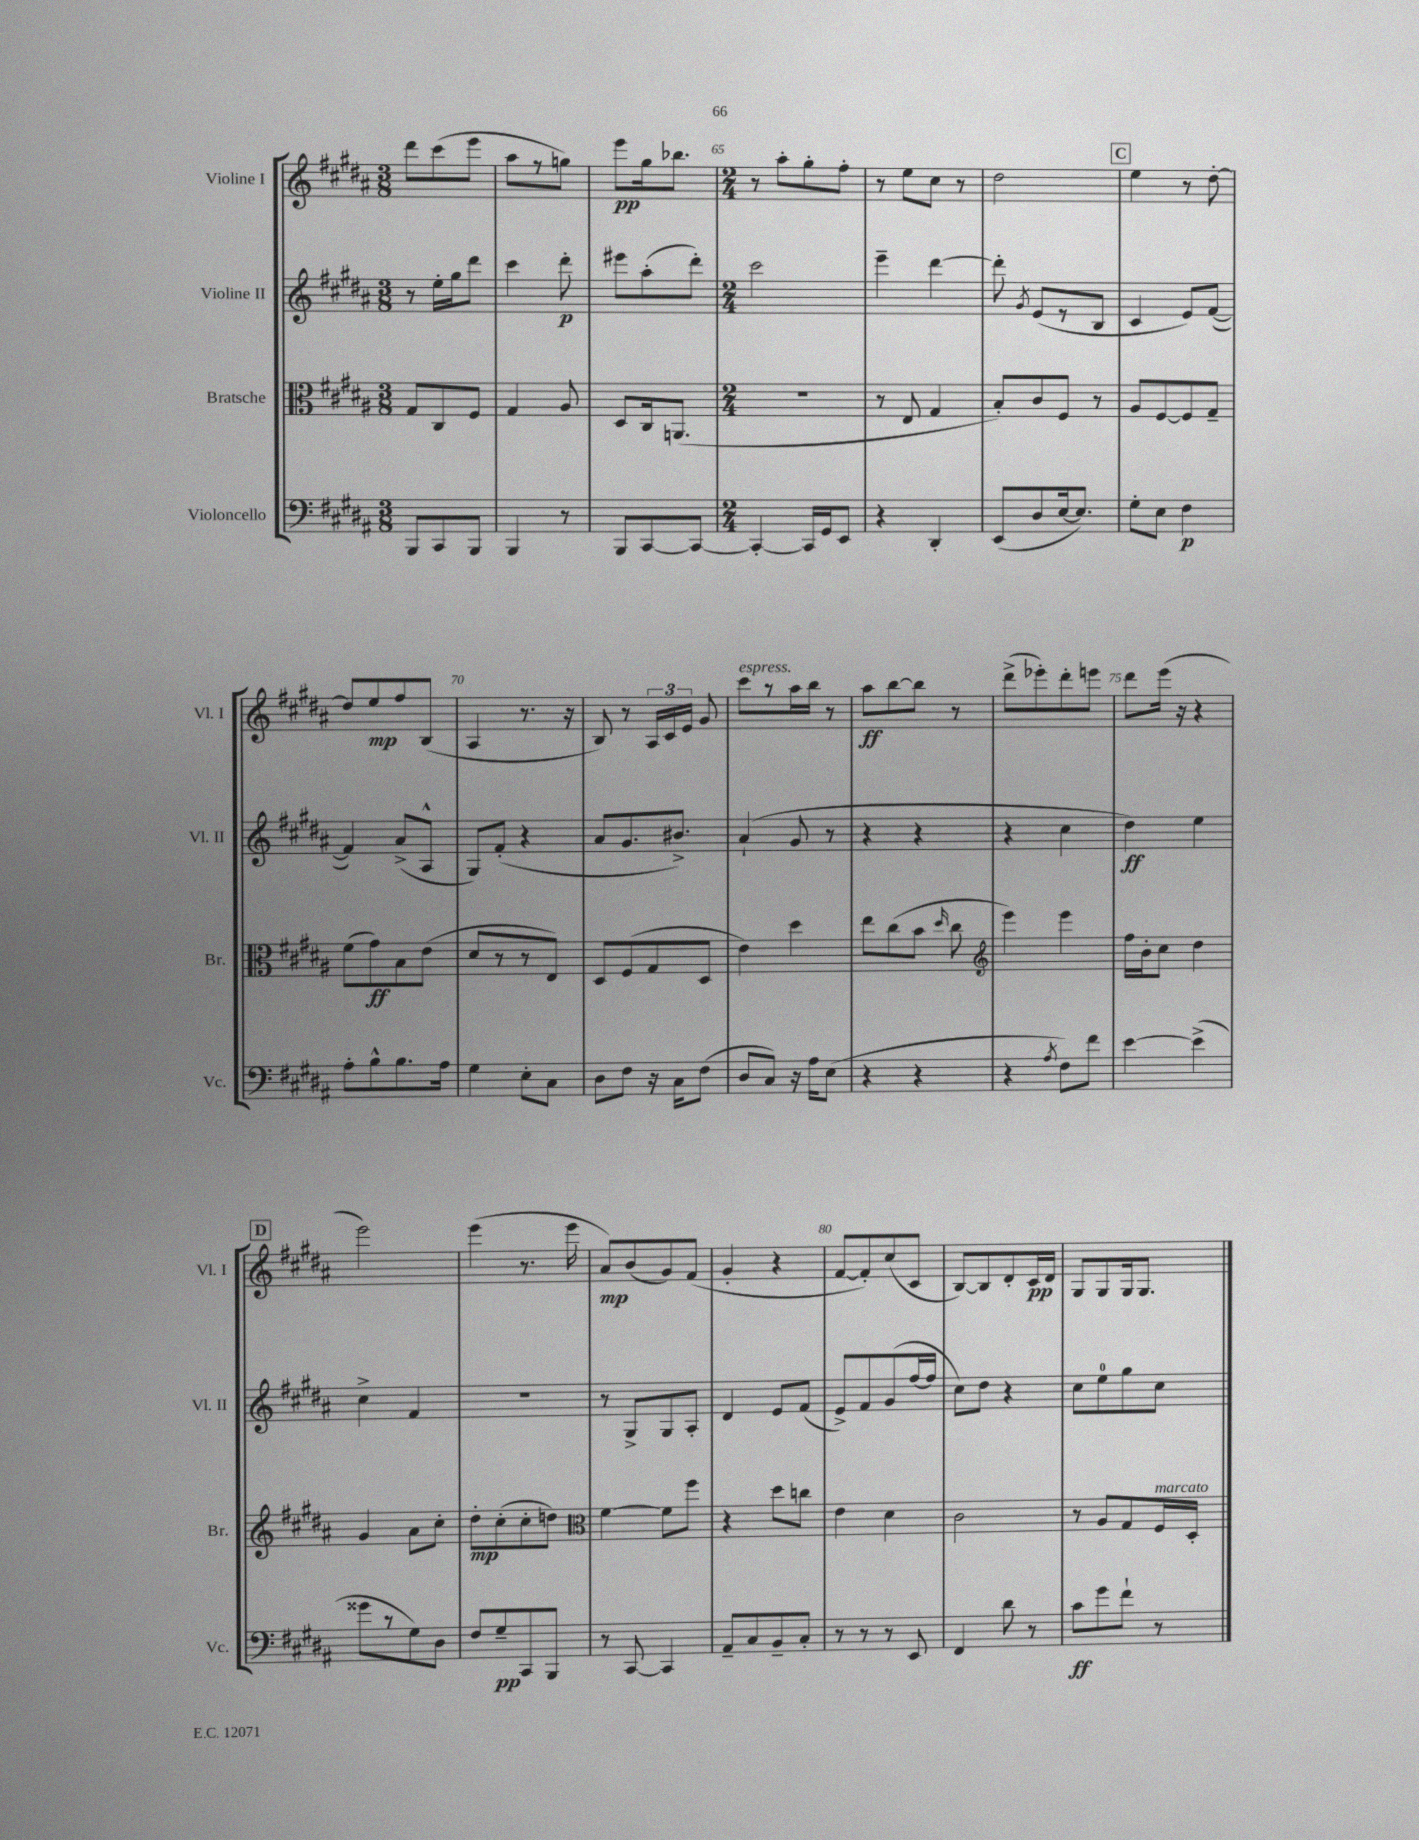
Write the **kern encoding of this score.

**kern	**kern	**kern	**kern
*staff4	*staff3	*staff2	*staff1
*clefF4	*clefC3	*clefG2	*clefG2
*k[f#c#g#d#a#]	*k[f#c#g#d#a#]	*k[f#c#g#d#a#]	*k[f#c#g#d#a#]
*M3/8	*M3/8	*M3/8	*M3/8
8BBB	8G#	8r	8ddd#
8CC#	8C#	16ee'	(8ccc#
.	.	16gg#	.
8BBB	8F#	8ddd#	8eee
=	=	=	=
4BBB	4G#	4ccc#	8aa#
.	.	.	8r
8r	8A#	8ddd#'	8gg)
=	=	=	=
8BBB	8D#	8eee#	8eee
[8CC#	16C#	(8aa#'	16gg#
.	(8.AA	.	8.bb-
8CC#_	.	8ddd#')	.
=	=	=	=
*M2/4	*M2/4	*M2/4	*M2/4
4CC#'_	2r	2ccc#	8r
.	.	.	8aa#'
16CC#]	.	.	8gg#'
16GG#	.	.	.
8EE	.	.	8ff#'
=	=	=	=
4r	8r	4eee~	8r
.	8E	.	8ee
4DD#'	4G#	[4ddd#	8cc#
.	.	.	8r
=	=	=	=
(8EE	8B')	8ddd#']	2dd#
.	.	8qg#	.
8D#	8c#	(8e	.
[16E	8F#	8r	.
8.E])	.	.	.
.	8r	8B	.
=	=	=	=
8G#'	8A#	4c#	4ee
8E	[8F#	.	.
4F#	8F#]	8e)	8r
.	8G#~	([8f#	[8dd#'
=	=	=	=
8A#'	(8f#	4f#])	8dd#]
8B^^	8g#)	.	8ee
8.B	8B	(8a#^	8ff#
.	(8e	8A#^^	(8B
16A#	.	.	.
=	=	=	=
4G#	8d#	8G#)	4A#
.	8r	(8f#'	.
8E'	8r	4r	8.r
8C#	8E)	.	.
.	.	.	16r
=	=	=	=
8D#	8D#	8a#	8B)
8F#	(8F#	8.g#	8r
16r	8G#	.	24A#
.	.	.	24c#
16C#	.	8.b#^)	.
.	.	.	24e
(8F#	8D#	.	8g#
=	=	=	=
8D#	4e)	(4a#`	8ccc#
8C#)	.	.	8r
16r	4dd#	8g#	16aa#
16A#	.	.	16bb
(8E	.	8r	8r
=	=	=	=
4r	8ee	4r	8aa#
.	(8cc#	.	[8bb
4r	8b	4r	8bb]
.	16qqdd#	.	.
.	8cc#	.	8r
=	=	=	=
*	*clefG2	*	*
4r	4eee)	4r	(8ddd#^
.	.	.	8eee-')
8qA#	.	.	.
8F#)	4eee	4cc#	8ddd#'
8f#	.	.	8eee
=	=	=	=
[4e	16ff#	4dd#)	8ddd#
.	16b'	.	.
.	8cc#	.	(16eee
.	.	.	16r
(4e^]	4dd#	4ee	4r
=	=	=	=
8g##	4g#	4cc#^	2eee)
8r	.	.	.
8G#)	8a#	4f#	.
8D#	8cc#'	.	.
=	=	=	=
8F#	8dd#'	2r	(4eee
8G#~	(8cc#'	.	.
8CC#	8cc#'	.	8.r
8BBB	8dd)	.	.
.	.	.	16eee
=	=	=	=
*	*clefC3	*	*
8r	[4f#	8r	8a#)
[8CC#	.	8G#^	(8b
4CC#]	8f#]	8G#	8g#)
.	8ff#	8A#'	(8f#
=	=	=	=
8AA#~	4r	4d#	4g#'
8C#	.	.	.
8BB~	8dd#	8e	4r
8C#'	8cc	(8f#	.
=	=	=	=
8r	4e	8e^)	[8f#
8r	.	8f#	8f#'])
8r	4d#	(8g#	(8cc#
8EE	.	[16ff#	8c#
.	.	16ff#]	.
=	=	=	=
4FF#	2c#	8cc#)	[8B)
.	.	8dd#	8B]
8d#	.	4r	8d#'
8r	.	.	16c#
.	.	.	16d#
=	=	=	=
8c#	8r	8cc#	8G#
8g#	8A#	8ee	8G#
8f#`	8G#	8gg#	16G#
.	.	.	8.G#
8r	16F#	8cc#	.
.	16D#'	.	.
==	==	==	==
*-	*-	*-	*-
